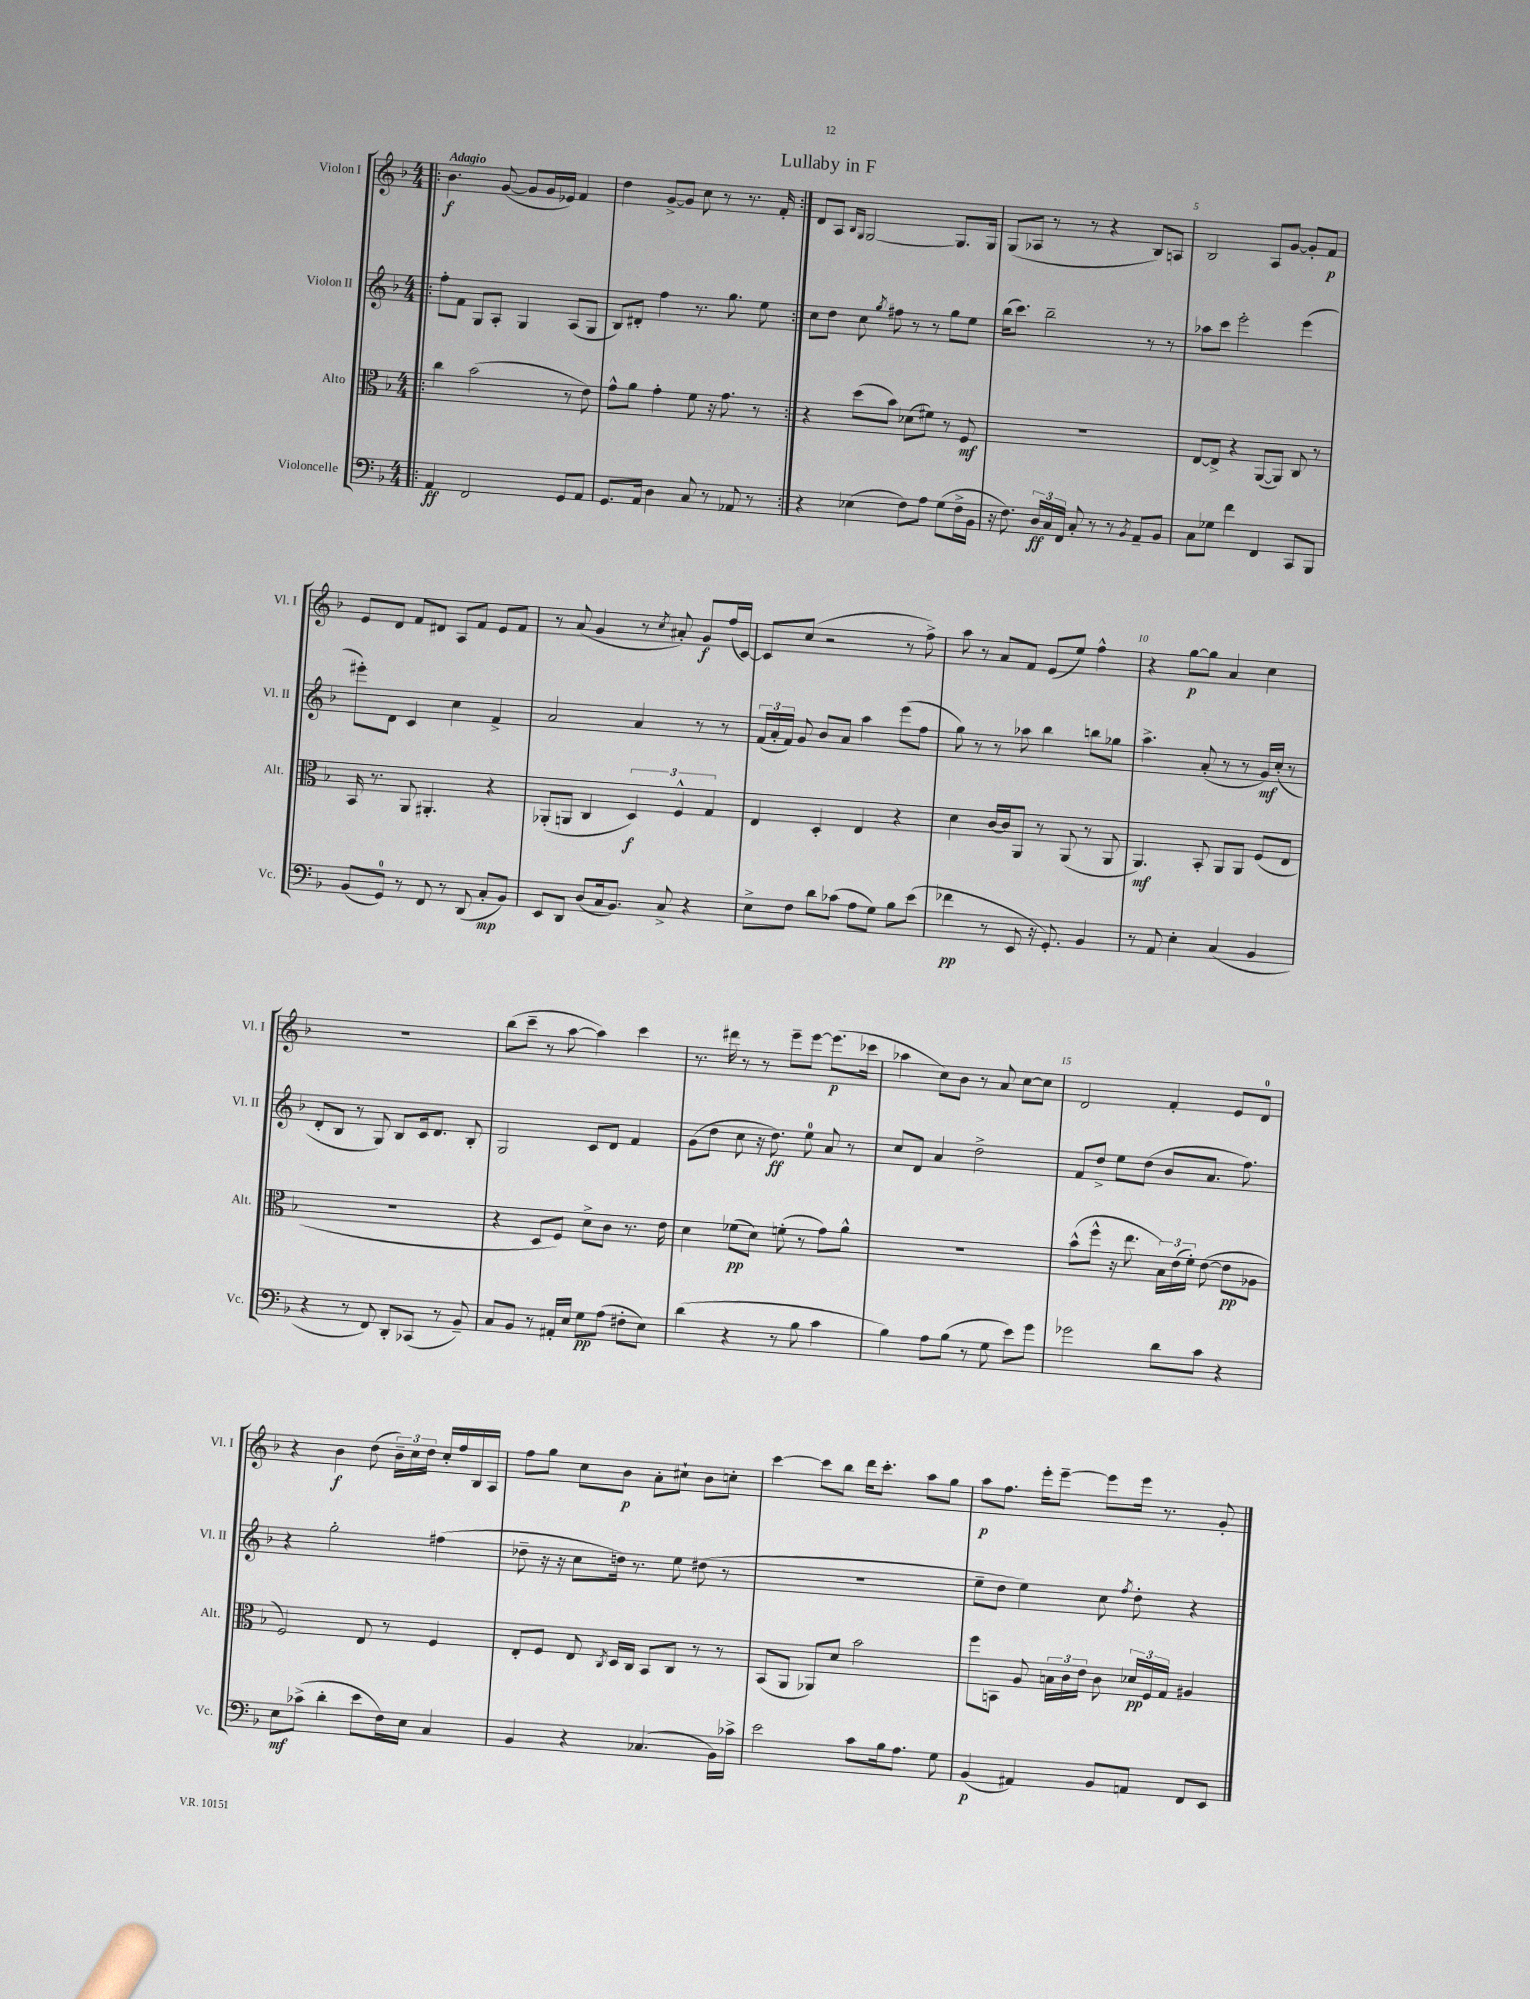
\header { title = "Lullaby in F" }
<<
\new StaffGroup <<
\new Staff = "s0" \with { instrumentName = "Violon I" shortInstrumentName = "Vl. I" } {
    \clef treble \key f \major \numericTimeSignature \time 4/4 \tempo "Adagio"
    \autoBeamOff \repeat volta 2 { \bar ".|:" bes'4.\f g'8~( g'8[ g'16 ees'16]) f'4 |
    d''4 g'8[~-> g'8] c''8 r8 r8. f'16-. | }
    d'8[ a8] \grace { bes16[ g16] } g2~ g8.[ g16] |
    g8[( aes8] r8 r8 r4 bes8[) a8] |
    bes2 a8[ g'8]~ g'8[-. f'8]\p |
    e'8[ d'8] f'8[ dis'8] a8[ f'8] e'8[ f'8] |
    r8 a'8( g'4 r8 \acciaccatura { c''8 } ais'8-.) g'8[\f f''16( c'16]~) |
    c'8[ c''8]( r2 r8 f''8->) |
    a''8 r8 a'8[ f'8] e'8[( e''8]) f''4-^ |
    r4 g''8[~\p g''8] a'4 c''4 |
    r1 |
    bes''8[( c'''8]-- r8 a''8~ a''4) c'''4 |
    r8. dis'''16 r8 r8 e'''8[-- e'''8]~ e'''8.[\p( ces'''16] |
    aes''4 c''8[) bes'8] r8 a'8 c''8[~ c''8] |
    d'2 f'4-. e'8[ d'8]-0 |
    r4 bes'4\f d''8( \tuplet 3/2 { bes'16[--) c''16 d''16] } c''16[-. f''16 bes16 a16] |
    f''8[ g''8] c''8[ bes'8]\p a'8[-. cis''8]-! bes'8[ c''8]-. |
    c'''4~ c'''8[ bes''8] d'''16[ c'''8.]-. a''8[ g''8] |
    a''8[\p f''8.] e'''16[-. e'''8]~-- e'''8[ e'''16] r8. g'8-. \bar "|." |
}
\new Staff = "s1" \with { instrumentName = "Violon II" shortInstrumentName = "Vl. II" } {
    \clef treble \key f \major \numericTimeSignature \time 4/4
    \autoBeamOff \repeat volta 2 { \bar ".|:" f''8[-. f'8] g8[ a8]-. g4 a8[( g8] |
    bes8[) dis'8]-. f''4 r8. g''8. e''8 | }
    c''8[ d''8] c''8 \acciaccatura { g''8 } fis''8 r8 r8 g''8[ e''8] |
    bes''16[( c'''8.]) bes''2-- r8 r8 |
    aes''8[ c'''8] e'''2-. e'''4( |
    eis'''8[-.) d'8] c'4 c''4 f'4-> |
    a'2 a'4 r8 r8 |
    \tuplet 3/2 { f'16[( a'16-. f'16]) } g'8 bes'8[ a'8] a''4 e'''8[( f''8] |
    g''8) r8 r8 aes''8 bes''4 b''8[ ges''8] |
    a''4.-> a'8-.( r8 r8 g'16[\mf) c''16]-.( r8 |
    d'8[-. bes8] r8 g8) bes8[ c'16 d'8.] bes8-. |
    g2 c'8[ d'8] f'4 |
    g'8[( d''8] c''8 r16 d''8.\ff) e''8-0 a'8 r8 |
    c''8[ d'8] a'4 d''2-> |
    f'8[ d''8]-> e''8[ d''8]( bes'8[ a'8.] f''8.) |
    r4 g''2-. fis''4( |
    des''8-- r16 r16 c''8[ d''16]) r8. e''8 dis''8( r8 |
    R1 |
    e''8[-- d''8] e''4) c''8 \acciaccatura { f''8 } d''8-. r4 \bar "|." |
}
\new Staff = "s2" \with { instrumentName = "Alto" shortInstrumentName = "Alt." } {
    \clef alto \key f \major \numericTimeSignature \time 4/4
    \autoBeamOff \repeat volta 2 { \bar ".|:" c''4 bes'2( r8 e'8) |
    g'8[-^ a'8] g'4-. f'8 r16 g'8. r8 | }
    r4 d''8[( bes'8]) des'8[( fis'8]) r8 f8\mf |
    R1 |
    e8[~ e8]-> r4 a,8[~( a,8]) c8 r8 |
    bes,16 r8. a,8 ais,4.-. r4 |
    aes,8[-.( a,8] c4 \tuplet 3/2 { d4\f) f4-^ g4 } |
    e4 d4-. e4 r4 |
    d'4 c'16[~ c'16 a,8] r8 a,8( r8 a,8 |
    a,4.\mf) bes,8-. a,8[ a,8] f8[( e8] |
    R1 |
    r4 d8[ f8]) d'8[-> c'8] r8. e'16 |
    d'4 fes'8[\pp( d'8]) f'8-.( r8 g'8[) a'8]-^ |
    R1 |
    bes'8[-^( f''8]-^ r16 e''8. \tuplet 3/2 { bes16[) e'16( f'16]-.) } e'8~( e'8[\pp aes8] |
    f2) e8 r8 f4 |
    e8[-. f8] e8 \acciaccatura { c8 } d16[ c16] bes,8[ c8] r8 r8 |
    bes,8[( a,8] aes,8[) d'8] bes'2 |
    f''8[ b,8] a8 \tuplet 3/2 { b16[ c'16 e'16] } c'8 \tuplet 3/2 { des'16[\pp f16 g16] } ais4 \bar "|." |
}
\new Staff = "s3" \with { instrumentName = "Violoncelle" shortInstrumentName = "Vc." } {
    \clef bass \key f \major \numericTimeSignature \time 4/4
    \autoBeamOff \repeat volta 2 { \bar ".|:" a,4\ff f,2 g,8[ a,8] |
    g,8.[ a,16] d4 c8 r8 aes,8 r8 | }
    r4 ees4( f8[) a8] g8[( f16-> bes,16] |
    r16 f8.) \tuplet 3/2 { d16[\ff c16 f,16] } c8-. r8 r8 \acciaccatura { bes,8 } a,8[-- bes,8] |
    c8[ ges8] f'4 f,4 c,8[ bes,,8] |
    bes,8[( g,8]-0) r8 f,8 r8 d,8( c8[-.\mp bes,8]) |
    e,8[ d,8] d8[( c16 bes,8.]) c8-> r4 |
    e8[-> f8] d'8[ ces'8]( a8[ g8]) bes8[ e'8]( |
    fes'4\pp r8 e,8 r16 g,8.-.) bes,4 |
    r8 a,8 e4-. c4( bes,4 |
    r4 r8 f,8) d,8[-. ces,8]( r8 bes,8--) |
    c8[ bes,8] r8 ais,16[-. e16] g8[\pp a8]( fis8[-. e8]) |
    d'4( r4 r8 bes8 c'4 |
    bes4) a8[ bes8]( r8 g8 e'8[) g'8] |
    ges'2 d'8[ c'8] r4 |
    e8[\mf ces'8]->( d'4-. e'8[ f16) e16] c4 |
    bes,4 r4 ces4.( bes,16[) ces'16]-> |
    e'2 c'8[ bes16 a8.] g8 |
    bes,4\p( ais,4) bes,8[ a,8] f,8[ e,8] \bar "|." |
}
>>
>>
\layout { \context { \Score \override BarNumber.break-visibility = ##(#f #t #t) barNumberVisibility = #(every-nth-bar-number-visible 5) } }
